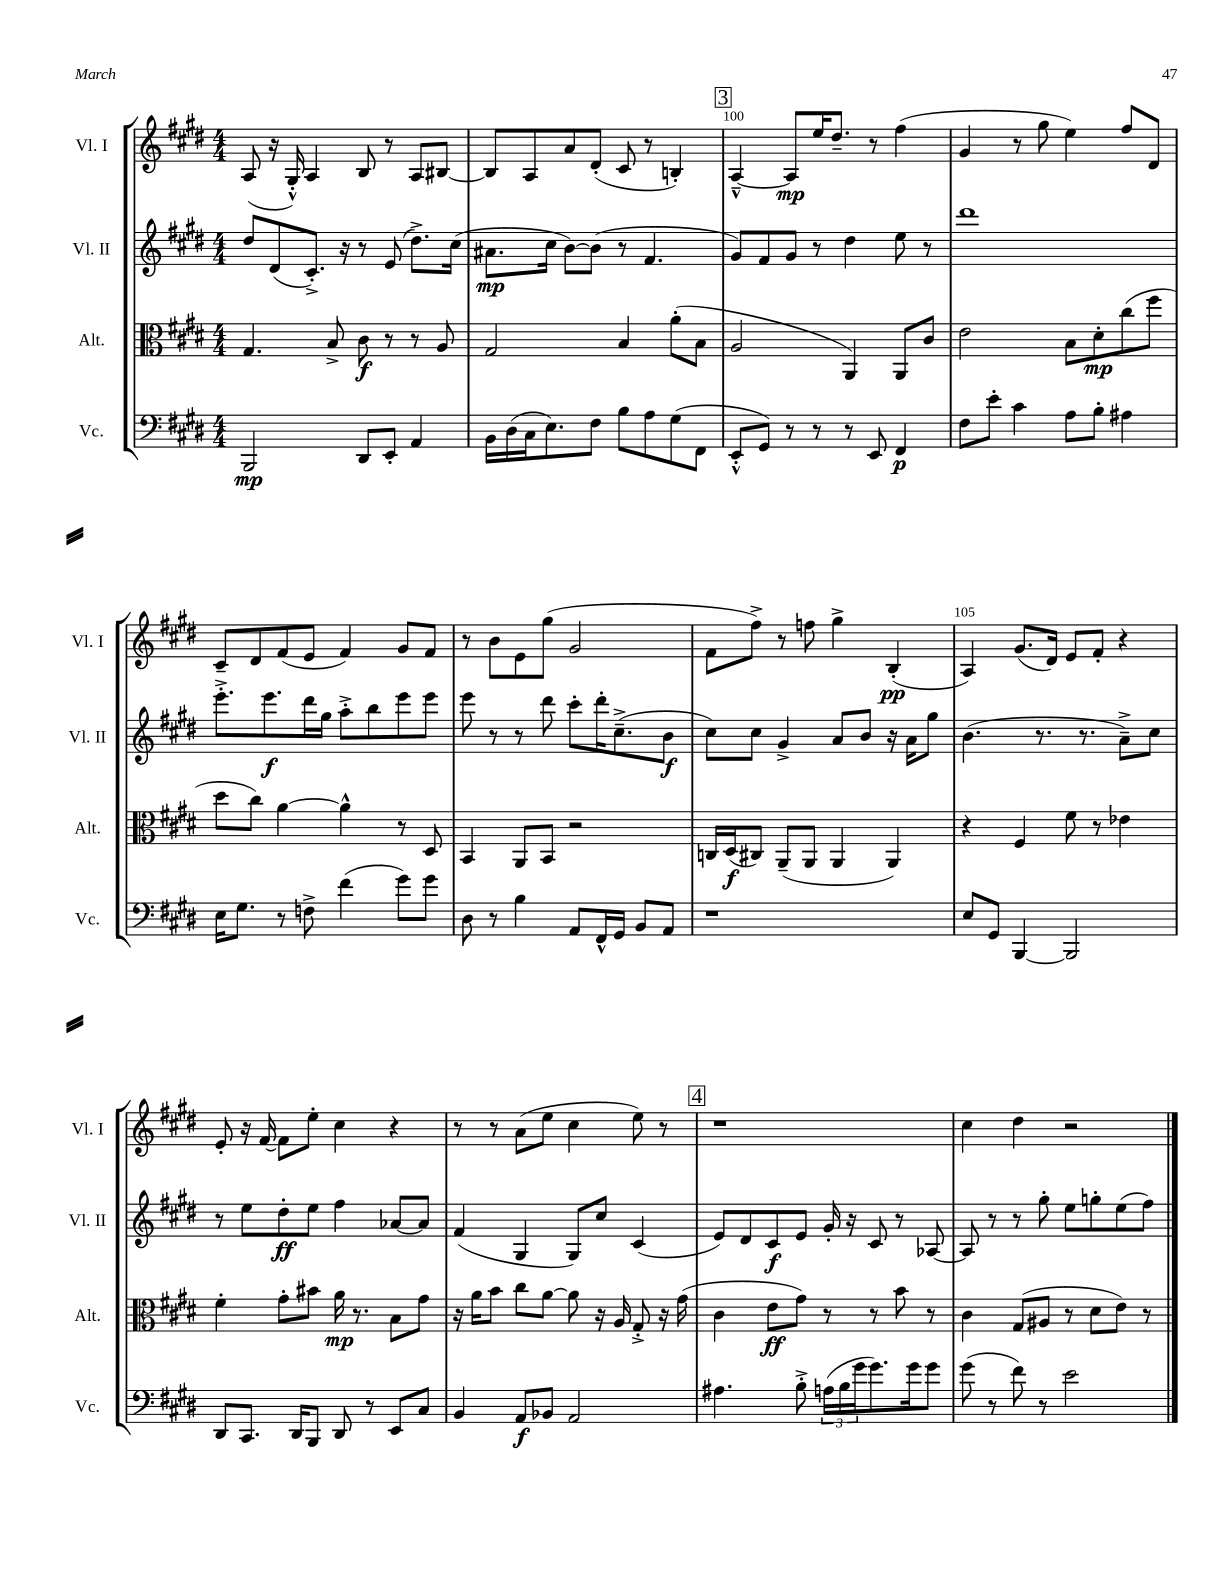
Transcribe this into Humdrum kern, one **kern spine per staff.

**kern	**dynam	**kern	**dynam	**kern	**dynam	**kern	**dynam
*part4	*part4	*part3	*part3	*part2	*part2	*part1	*part1
*staff4	*staff4	*staff3	*staff3	*staff2	*staff2	*staff1	*staff1
*I"Vc.	*	*I"Alt.	*	*I"Vl. II	*	*I"Vl. I	*
*I'Vc.	*	*I'Alt.	*	*I'Vl. II	*	*I'Vl. I	*
*clefF4	*	*clefC3	*	*clefG2	*	*clefG2	*
*k[f#c#g#d#]	*	*k[f#c#g#d#]	*	*k[f#c#g#d#]	*	*k[f#c#g#d#]	*
*M4/4	*	*M4/4	*	*M4/4	*	*M4/4	*
=98	=98	=98	=98	=98	=98	=98	=98
2BBB/	mp	4.G#/	.	8dd#/L	.	(8A/	.
.	.	.	.	(8d#/	.	16r	.
.	.	.	.	.	.	16G#'^^/)	.
.	.	.	.	8.c#'^/J)	.	4A/	.
.	.	8B^/	.	.	.	.	.
.	.	.	.	16r	.	.	.
8DD#/L	.	8c#\	f	8r	.	8B/	.
8EE'/J	.	8r	.	(8e/	.	8r	.
4AA/	.	8r	.	8.dd#^\L)	.	8A/L	.
.	.	8A/	.	.	.	[8B#X/J	.
.	.	.	.	(16cc#\Jk	.	.	.
=99	=99	=99	=99	=99	=99	=99	=99
16BB\LL	.	2G#/	.	8.a#X\L	mp	8B#/L]	.
(16D#\	.	.	.	.	.	.	.
16C#\J	.	.	.	.	.	8A/	.
8.E\)	.	.	.	16cc#\Jk	.	.	.
.	.	.	.	[8b\L)	.	8a/	.
8F#\J	.	.	.	(8b\J]	.	(8d#'/J	.
8B\L	.	4B/	.	8r	.	8c#/	.
8A\	.	.	.	4.f#/	.	8r	.
(8G#\	.	(8a'\L	.	.	.	4Bn'/)	.
8FF#\J	.	8B\J	.	.	.	.	.
!!LO:REH:place=s1:t=3
=100	=100	=100	=100	=100	=100	=100	=100
8EE'^^/L	.	2A/	.	8g#/L)	.	[4A~^^/	.
8GG#/J)	.	.	.	8f#/	.	.	.
8r	.	.	.	8g#/J	.	8A/L]	mp
8r	.	.	.	8r	.	16ee/K	.
.	.	.	.	.	.	8.dd#~/J	.
8r	.	4AA/)	.	4dd#\	.	.	.
8EE/	.	.	.	.	.	8r	.
4FF#/	p	8AA/L	.	8ee\	.	(4ff#\	.
.	.	8c#/J	.	8r	.	.	.
=101	=101	=101	=101	=101	=101	=101	=101
8F#\L	.	2e\	.	1ddd#	.	4g#/	.
8e'\J	.	.	.	.	.	.	.
4c#\	.	.	.	.	.	8r	.
.	.	.	.	.	.	8gg#\	.
8A\L	.	8B\L	.	.	.	4ee\)	.
8B'\J	.	8d#'\	mp	.	.	.	.
4A#X\	.	(8cc#\	.	.	.	8ff#/L	.
.	.	8ff#\J	.	.	.	8d#/J	.
!!LO:LB:g=z
=102	=102	=102	=102	=102	=102	=102	=102
16E\KL	.	8dd#\L	.	8.eee'^\L	.	8c#~/L	.
8.G#\J	.	.	.	.	.	.	.
.	.	8cc#\J)	.	.	.	8d#/	.
.	.	.	.	8.eee\	f	.	.
8r	.	[4a\	.	.	.	(8f#/	.
8Fn^\	.	.	.	16ddd#\L	.	8e/J	.
.	.	.	.	16gg#\JJ	.	.	.
(4f#\	.	4a^^\]	.	8aa'^\L	.	4f#/)	.
.	.	.	.	8bb\	.	.	.
8g#\L)	.	8r	.	8eee\	.	8g#/L	.
8g#\J	.	8D#/	.	8eee\J	.	8f#/J	.
=103	=103	=103	=103	=103	=103	=103	=103
8D#\	.	4BB/	.	8eee\	.	8r	.
8r	.	.	.	8r	.	8b\L	.
4B\	.	8AA/L	.	8r	.	8e\	.
.	.	8BB/J	.	8ddd#\	.	(8gg#\J	.
8AA/L	.	2r	.	8ccc#'\L	.	2g#/	.
16FF#^^/L	.	.	.	16ddd#'\K	.	.	.
16GG#/JJ	.	.	.	(8.cc#~^\	.	.	.
8BB/L	.	.	.	.	.	.	.
8AA/J	.	.	.	8b\J	f	.	.
=104	=104	=104	=104	=104	=104	=104	=104
1r	.	16Cn/LL	.	8cc#\L)	.	8f#\L	.
.	.	(16D#/J	f	.	.	.	.
.	.	8C#X/J)	.	8cc#\J	.	8ff#^\J)	.
.	.	(8AA~/L	.	4g#^/	.	8r	.
.	.	8AA/J	.	.	.	8ffn\	.
.	.	4AA/	.	8a/L	.	4gg#^\	.
.	.	.	.	8b/J	.	.	.
.	.	4AA/)	.	16r	.	(4B'/	pp
.	.	.	.	16a\KL	.	.	.
.	.	.	.	8gg#\J	.	.	.
=105	=105	=105	=105	=105	=105	=105	=105
8E/L	.	4r	.	(4.b\	.	4A/)	.
8GG#/J	.	.	.	.	.	.	.
[4BBB/	.	4F#/	.	.	.	(8.g#/L	.
.	.	.	.	8.r	.	.	.
.	.	.	.	.	.	16d#/Jk)	.
2BBB/]	.	8f#\	.	.	.	8e/L	.
.	.	.	.	8.r	.	.	.
.	.	8r	.	.	.	8f#'/J	.
.	.	4e-X\	.	8a~^\L)	.	4r	.
.	.	.	.	8cc#\J	.	.	.
!!LO:LB:g=z
=106	=106	=106	=106	=106	=106	=106	=106
8DD#/L	.	4f#'\	.	8r	.	8e'/	.
8.CC#/J	.	.	.	8ee\L	.	16r	.
.	.	.	.	.	.	[16f#/	.
.	.	8g#'\L	.	8dd#'\	ff	8f#\L]	.
16DD#/KL	.	.	.	.	.	.	.
8BBB/J	.	8b#X\J	.	8ee\J	.	8ee'\J	.
8DD#/	.	16a\	mp	4ff#\	.	4cc#\	.
.	.	8.r	.	.	.	.	.
8r	.	.	.	.	.	.	.
8EE/L	.	8B\L	.	[8a-X/L	.	4r	.
8C#/J	.	8g#\J	.	8a-/J]	.	.	.
=107	=107	=107	=107	=107	=107	=107	=107
4BB/	.	16r	.	(4f#/	.	8r	.
.	.	16a\KL	.	.	.	.	.
.	.	8b\J	.	.	.	8r	.
8AA/L	f	8cc#\L	.	4G#/	.	(8a\L	.
8BB-X/J	.	[8a\J	.	.	.	8ee\J	.
2AA/	.	8a\]	.	8G#/L)	.	4cc#\	.
.	.	16r	.	8cc#/J	.	.	.
.	.	16A/	.	.	.	.	.
.	.	8G#'^/	.	(4c#/	.	8ee\)	.
.	.	16r	.	.	.	8r	.
.	.	(16g#\	.	.	.	.	.
!!LO:REH:place=s1:t=4
=108	=108	=108	=108	=108	=108	=108	=108
4.A#X\	.	4c#\	.	8e/L)	.	1r	.
.	.	.	.	8d#/	.	.	.
.	.	8e\L	ff	8c#/	f	.	.
8B'^\	.	8g#\J)	.	8e/J	.	.	.
(24An\LL	.	8r	.	16g#'/	.	.	.
24B\	.	.	.	.	.	.	.
.	.	.	.	16r	.	.	.
24g#\J	.	.	.	.	.	.	.
8.g#\)	.	8r	.	8c#/	.	.	.
.	.	8b\	.	8r	.	.	.
16g#\k	.	.	.	.	.	.	.
8g#\J	.	8r	.	[8A-X/	.	.	.
=109	=109	=109	=109	=109	=109	=109	=109
(8g#\	.	4c#\	.	8A-/]	.	4cc#\	.
8r	.	.	.	8r	.	.	.
8f#\)	.	(8G#/L	.	8r	.	4dd#\	.
8r	.	8A#X/J	.	8gg#'\	.	.	.
2e\	.	8r	.	8ee\L	.	2r	.
.	.	8d#\L	.	8ggn'\	.	.	.
.	.	8e\J)	.	(8ee\	.	.	.
.	.	8r	.	8ff#\J)	.	.	.
==	==	==	==	==	==	==	==
*-	*-	*-	*-	*-	*-	*-	*-
